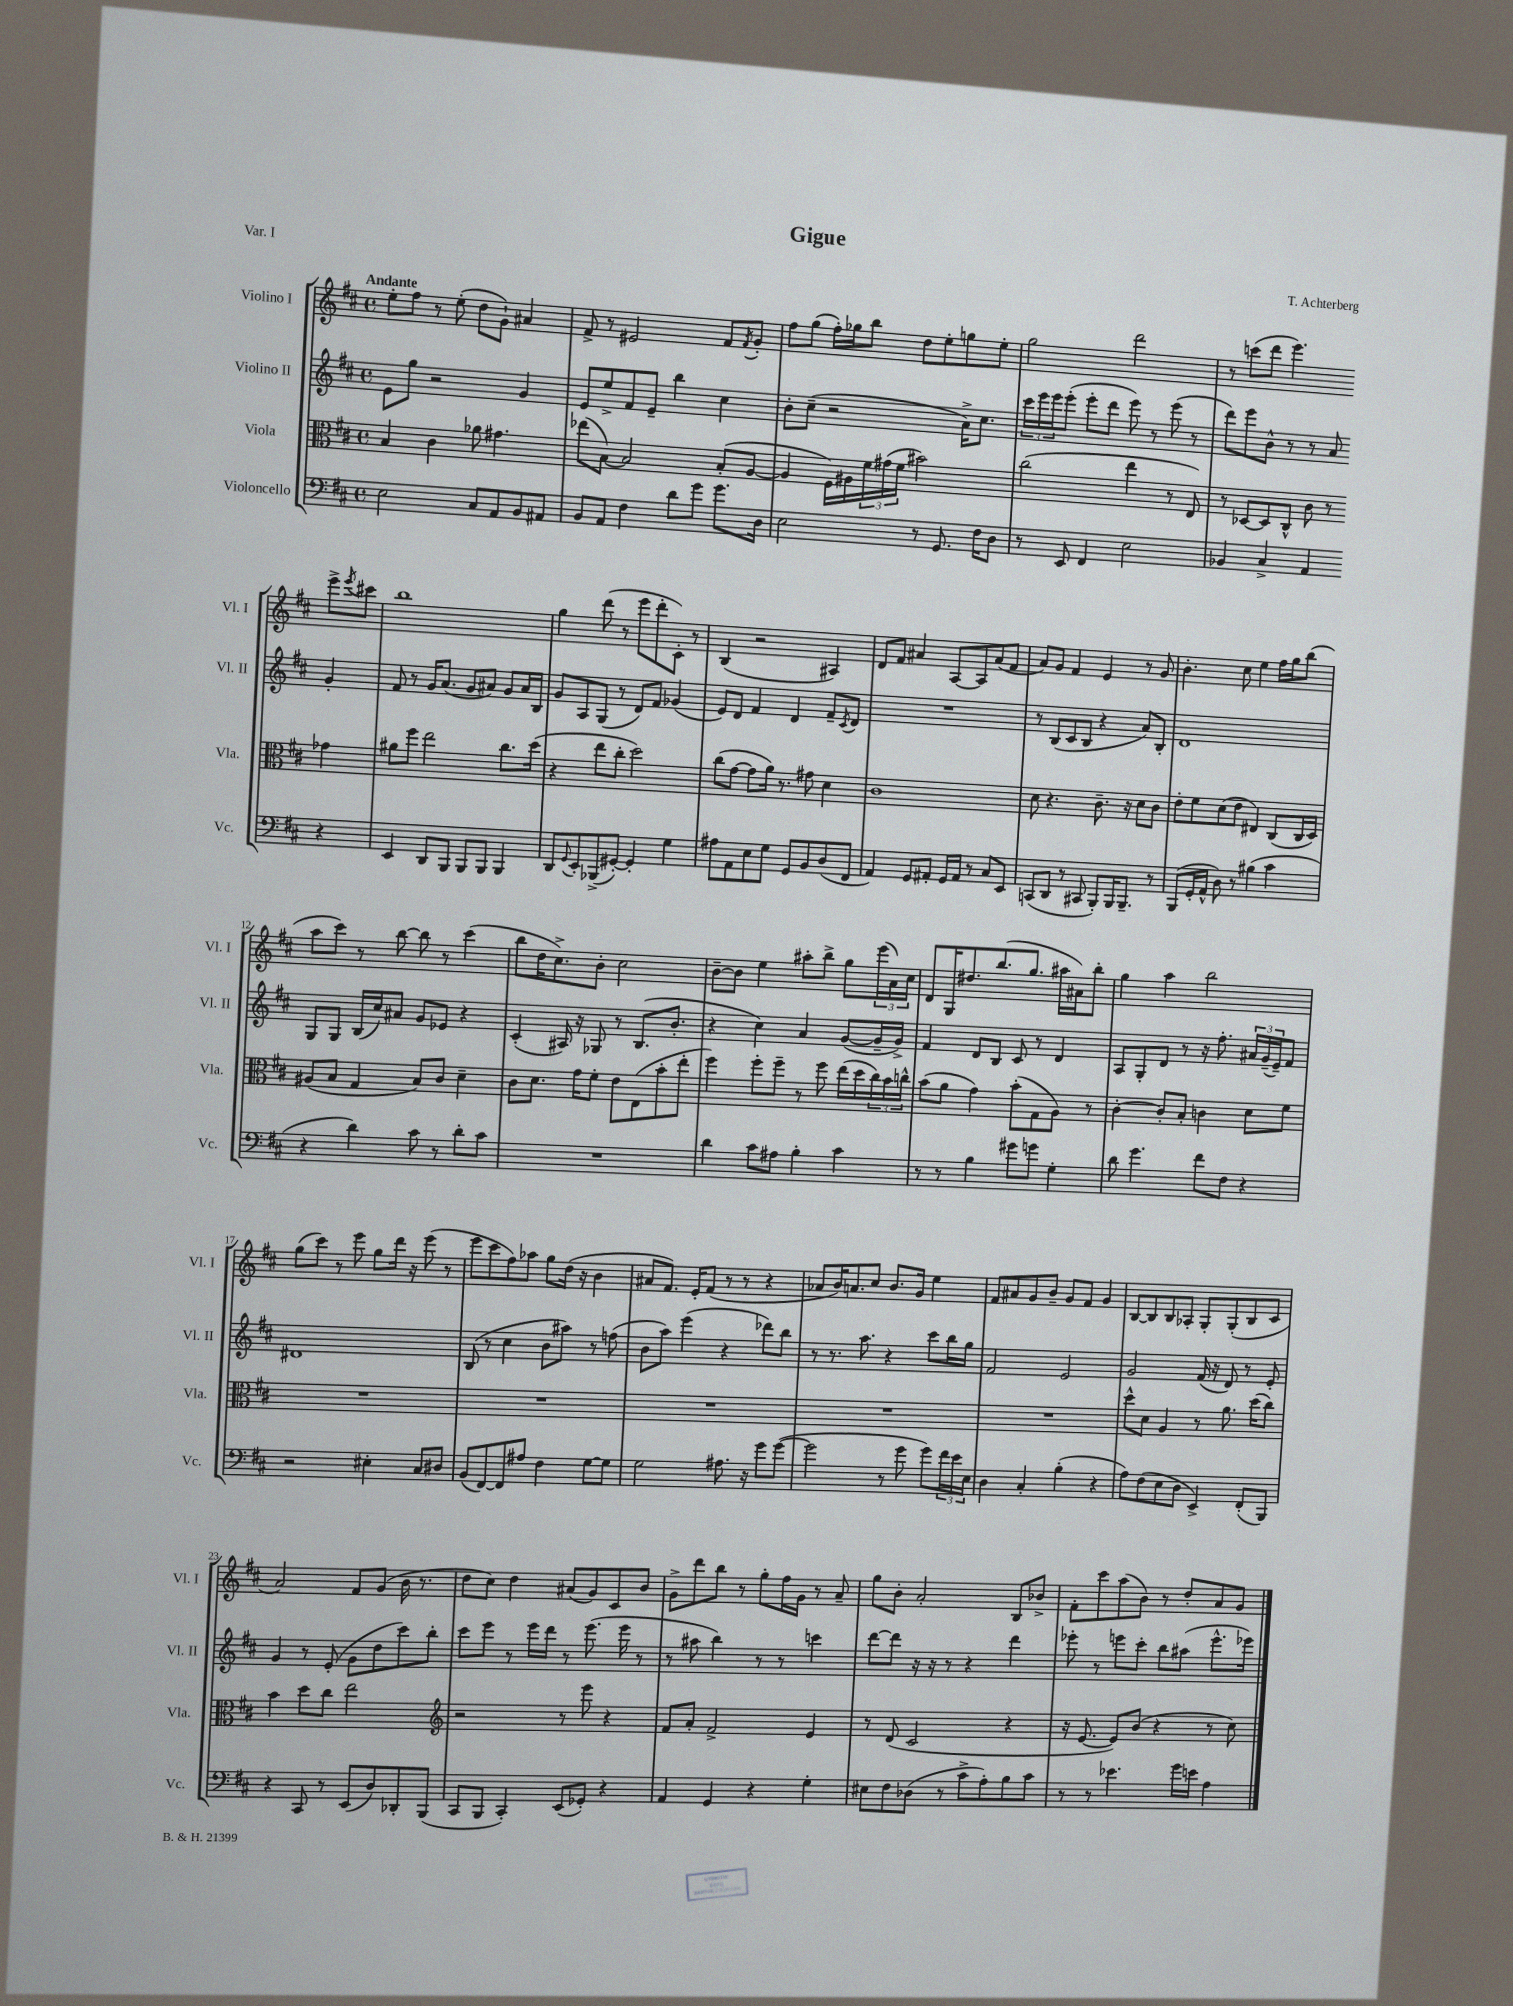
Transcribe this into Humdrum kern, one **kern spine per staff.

**kern	**kern	**kern	**kern
*staff4	*staff3	*staff2	*staff1
*clefF4	*clefC3	*clefG2	*clefG2
*k[f#c#]	*k[f#c#]	*k[f#c#]	*k[f#c#]
*M4/4	*M4/4	*M4/4	*M4/4
*met(c)	*met(c)	*met(c)	*met(c)
2E	4B	8e	8ee'
.	.	8gg	8ff#
.	4c#	2r	8r
.	.	.	(8ee'
8C#	8a-	.	8dd
8AA	4.g#	.	8g`)
8BB	.	4g	4a#
8AA#	.	.	.
=	=	=	=
8BB	(8ee-	8e	8f#^
8AA	[8B)	8ee^	8r
4F#	2B]	8f#	2e#
.	.	8e~	.
8d	.	4bb	.
8g	.	.	.
8.g	(8B'	4cc#	8f#
.	.	.	8qf#
.	[8A	.	8g'
16D	.	.	.
=	=	=	=
2E	4A]	8b'	8ff#
.	.	(8cc#~	(8gg
.	16F#)	2r	16ff#')
.	16A#	.	16gg-
.	24f#	.	8bb
.	(24g#	.	.
.	24f#	.	.
8r	2b#)	.	8dd
8.GG	.	.	8ee'
.	.	16a^)	8gg
16F#	.	8.cc#	.
8D	.	.	8ee'
=	=	=	=
8r	(2cc#	24ccc#	2gg
.	.	24eee	.
.	.	24eee	.
8EE	.	(8eee'	.
4FF#	.	8eee'	.
.	.	8ddd	.
2E	4ee	8eee)	2ddd
.	.	8r	.
.	8r	(8eee	.
.	8E)	8r	.
=	=	=	=
4BB-	8r	8ddd)	8r
.	[8D-	8eee	(8ccc
4C#^	8D-]	8b^^	8ddd
.	8C#^^	8r	4.eee)
4AA	8c#	8r	.
.	8r	8a	.
4r	4g-	4g'	8eee^
.	.	.	8qeee
.	.	.	8ccc#
=	=	=	=
4EE	8a#	8f#	1bb
.	8ff#	8r	.
8DD	2ee	16g	.
.	.	(8.a	.
8BBB	.	.	.
8BBB	.	8g	.
8BBB	.	8a#)	.
4BBB	8.cc#	8g	.
.	.	16a#	.
.	(16dd	16B	.
=	=	=	=
8DD	4r	8g	4gg
8qqGG	.	.	.
8EE'	.	8A	.
(8BBB-^	8ee	(8G	(8ddd
[8GG#')	8cc#'	8r	8r
4GG#']	2dd)	8d)	8eee
.	.	8f#	8ddd'
4G	.	(4g-	8c#')
.	.	.	8r
=	=	=	=
8A#	(8cc#	8e)	(4B
8AA	[8g	8d	.
8E	8g]	4f#	2r
8G	16a)	.	.
.	8.r	.	.
8GG	.	4d	.
8BB	8g#	.	.
(8D	4d	8f#~	4A#)
.	.	8qc#	.
8FF#	.	8d	.
=	=	=	=
4AA)	1c#	1r	8d
.	.	.	8f#
8GG	.	.	4a#
8AA#'	.	.	.
16GG	.	.	[8A
16AA#	.	.	.
8r	.	.	8A]
8C#	.	.	(8a#
8EE	.	.	8f#
=	=	=	=
(8CC	8d	8r	8a)
8DD	4.r	(8B	8g
8r	.	8c#	4f#
8CC#	.	8B	.
8BBB')	8.c#~	4r	4e
16BBB	.	.	.
8.BBB~	16r	.	.
.	8d	8a)	8r
8r	8c#	8B'	8g
=	=	=	=
(8BBB	8e'	1d	4.b'
16GG'	8f#	.	.
16AA^^	.	.	.
8D)	(8d	.	.
8r	8e	.	8cc#
(4B#	4E#)	.	4ee
4c#	(8C#	.	16ff#
.	.	.	16gg
.	16C#	.	(8bb
.	16D)	.	.
=	=	=	=
4r	(8A#	8G	8aa
.	8B	8G	8ccc#)
4d)	4G	(16B	8r
.	.	16cc#)	.
.	.	8a#	[8bb
8c#	8B)	8g	8bb]
8r	8c#	8e-	8r
8d'	4d~	4r	(4ccc#
8c#	.	.	.
=	=	=	=
1r	8c#	(4c#'	8bb
.	8.d	.	16dd
.	.	.	8.cc#^)
.	.	16A#)	.
.	16g	16r	.
.	8f#'	8G-	8b'
.	8e	8r	2cc#
.	(8E	(8.B	.
.	8b'	.	.
.	.	8.b'	.
.	8ee'	.	.
=	=	=	=
4d	4ff#)	4r	[8b~
.	.	.	8b]
8c#	8ff#'	4cc#)	4ee
8A#	8ff#~	.	.
4B'	8r	4a	8aa#'
.	8ff#	.	8bb^
4c#	(16ee	([8g	8gg
.	16dd	.	.
.	24cc#)	16g~]	(24eee
.	24b	.	24a)
.	.	16g^)	.
.	24cc^^	.	24cc#
=	=	=	=
8r	(8b	4f#	8d
8r	8a	.	16G
.	.	.	8.dd#
4B	4g)	8d	.
.	.	8B	(8.bb
8g#	(8b'	8c#	.
.	.	.	8.gg
8g	8G	8r	.
4G'	8A)	4d	16aa#
.	.	.	16a#)
.	8r	.	8bb'
=	=	=	=
8d	[4c#'	8A	4gg
4.g	.	8G'	.
.	8c#']	8d	4aa
.	8B'	8r	.
8f#	4c	16r	2bb
.	.	8.ff#'	.
8F#	.	.	.
4r	8d	24a#	.
.	.	(24g~	.
.	.	24e~)	.
.	8f#	8f#	.
=	=	=	=
2r	1r	1d#	(8gg
.	.	.	8ccc#)
.	.	.	8r
.	.	.	8eee
4E#'	.	.	8gg
.	.	.	16ddd
.	.	.	16r
8C#	.	.	(8eee
8D#	.	.	8r
=	=	=	=
(8BB	1r	(8B	8eee
[8FF#)	.	8r	8ccc#
8FF#]	.	4cc#	8ff#)
8A#	.	.	8aa-
4F#	.	8b	8gg
.	.	8aa#)	(16dd
.	.	.	16r
[8G	.	8r	4b
8G]	.	(8ff	.
=	=	=	=
2G	1r	8b	8a#
.	.	8aa)	8.f#)
.	.	(4eee	.
.	.	.	16e'
.	.	.	(8f#
8.A#	.	4r	8r
.	.	.	8r
16r	.	.	.
8g	.	8ddd-)	4r
([8g	.	8bb	.
=	=	=	=
2g]	1r	8r	8a-
.	.	8.r	16b)
.	.	.	8.a
.	.	8.aa	.
.	.	.	8cc#
8r	.	4r	8.b
8g	.	.	.
.	.	.	16g
8g)	.	8ccc#	4ee
24f#	.	16bb	.
24e	.	.	.
.	.	16gg	.
24E	.	.	.
=	=	=	=
4D	1r	2f#	8f#
.	.	.	8a#
4C#'	.	.	8g
.	.	.	8b~
(4B'	.	2e	8g
.	.	.	8f#
4r	.	.	4g
=	=	=	=
8A)	8dd^^	2g	[8B
(8F#	8d	.	8B]
8E	4A	.	8B
8D	.	.	8A-'
4EE^)	8r	(16f#	8G'
.	.	16r	.
.	8.a	8d)	(8G'
(8FF#'	.	8r	8B
.	(16dd	.	.
8BBB)	8cc#)	8e'	8c#
=	=	=	=
4r	4b	4g	2a)
8CC#	8dd	8r	.
8r	8cc#	(8e'	.
(8EE	2ee	8g	8f#
8D)	.	8dd	(8g
8DD-'	.	8ccc#)	16b
.	.	.	8.r
(8BBB	.	8bb'	.
=	=	=	=
*	*clefG2	*	*
8CC#	2r	8ccc#	8dd
8BBB	.	8eee	8cc#)
4CC#')	.	8r	4dd
.	.	16eee	.
.	.	16ddd	.
(8EE	8r	8r	(8a#
8GG-')	8eee	(8.eee	8g)
4r	4r	.	8c#
.	.	16eee	.
.	.	8r	8b
=	=	=	=
4AA	8f#	8r	8g^
.	8a'	8aa#	8ddd
4GG	2f#^	4bb)	8bb
.	.	.	8r
4r	.	8r	8gg'
.	.	8r	16ff#
.	.	.	16g
4G'	4e	4ccc	8r
.	.	.	8a~
=	=	=	=
8E#	8r	[8ddd	8gg
8F#	(8d	8ddd]	8b'
(8D-	2c#	16r	2a'
.	.	16r	.
8r	.	8r	.
8c#^	.	4r	.
8A')	.	.	.
8B	4r	4ddd	8B
8c#	.	.	8b-^
=	=	=	=
8r	16r	8eee-'	8f#'
.	[8.e	.	.
8r	.	8r	8ccc#
4.e-	8e])	8eee	(8aa
.	(8b	8ccc#'	8b)
.	4r	8bb	8r
16g	.	(8aa#	8dd'
16e	.	.	.
4A	8r	8.eee^^	8a
.	8cc#)	.	8g
.	.	16eee-)	.
==	==	==	==
*-	*-	*-	*-
